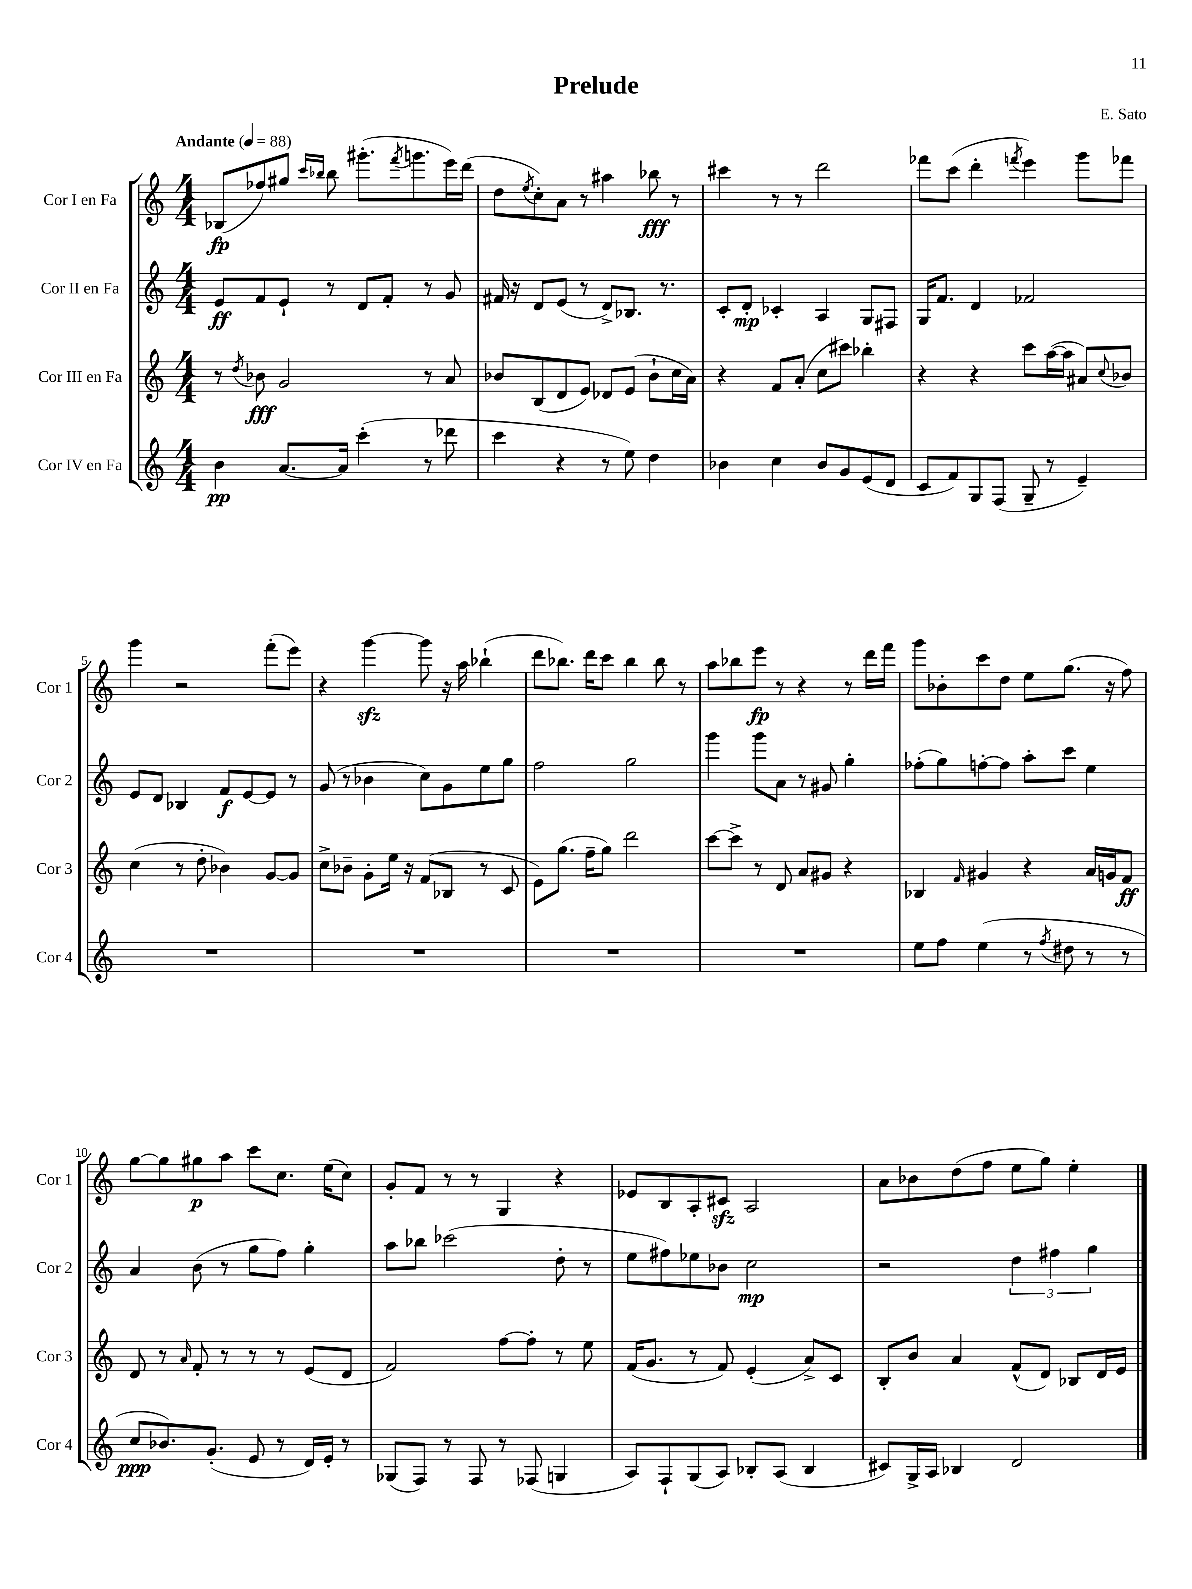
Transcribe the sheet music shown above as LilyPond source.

\header { title = "Prelude" composer = "E. Sato" }
<<
\new StaffGroup <<
\new Staff = "s0" \with { instrumentName = "Cor I en Fa" shortInstrumentName = "Cor 1" } {
    \clef treble \key c \major \numericTimeSignature \time 4/4 \tempo "Andante" 4 = 88
    bes8\fp( fes''8) gis''8 \grace { c'''16 bes''16 } bes''8 gis'''8.-.( \acciaccatura { f'''8 } g'''8. e'''16) d'''16( |
    d''8 \acciaccatura { e''8 } c''8-.) a'8 r8 ais''4 bes''8\fff r8 |
    cis'''4 r8 r8 d'''2 |
    fes'''8 c'''8( d'''4-. \acciaccatura { f'''8 } e'''4) g'''8 fes'''8 |
    g'''4 r2 f'''8-.( e'''8) |
    r4 g'''4~\sfz g'''8 r16 a''16 bes''4-!( |
    d'''8 bes''8.) d'''16 c'''8 bes''4 bes''8 r8 |
    a''8 bes''8 e'''8\fp r8 r4 r8 d'''16 f'''16 |
    g'''8 bes'8-. c'''8 d''8 e''8 g''8.( r16 f''8) |
    g''8~ g''8 gis''8\p a''8 c'''8 c''8. e''16( c''8) |
    g'8-. f'8 r8 r8 g4 r4 |
    ees'8 b8 a8-. cis'8\sfz a2 |
    a'8 bes'8 d''8( f''8 e''8 g''8) e''4-. \bar "|." |
}
\new Staff = "s1" \with { instrumentName = "Cor II en Fa" shortInstrumentName = "Cor 2" } {
    \clef treble \key c \major \numericTimeSignature \time 4/4
    e'8\ff f'8 e'8-! r8 d'8 f'8-. r8 g'8 |
    fis'16 r16 d'8 e'8( r8 d'8->) bes8. r8. |
    c'8-. d'8-.\mp ces'4-. a4 g8 fis8 |
    g16 f'8. d'4 fes'2 |
    e'8 d'8 bes4 f'8\f e'8~ e'8 r8 |
    g'8( r8 bes'4 c''8) g'8 e''8 g''8 |
    f''2 g''2 |
    g'''4 g'''8 a'8 r8 gis'8 g''4-. |
    fes''8-.( g''8) f''8~-. f''8 a''8-. c'''8 e''4 |
    a'4 b'8( r8 g''8 f''8) g''4-. |
    a''8 bes''8 ces'''2( d''8-. r8 |
    e''8 fis''8) ees''8 bes'8 c''2\mp |
    r2 \tuplet 3/2 { d''4 fis''4 g''4 } \bar "|." |
}
\new Staff = "s2" \with { instrumentName = "Cor III en Fa" shortInstrumentName = "Cor 3" } {
    \clef treble \key c \major \numericTimeSignature \time 4/4
    r8 \acciaccatura { d''8 } bes'8\fff g'2 r8 a'8 |
    bes'8 b8( d'8 e'8) des'8 e'8( bes'8-! c''16 a'16) |
    r4 f'8 a'8-.( c''8 cis'''8) bes''4-. |
    r4 r4 c'''8 a''16~( a''16 ais'8) \appoggiatura { c''8 } bes'8 |
    c''4( r8 d''8-. bes'4) g'8~ g'8 |
    c''8-> bes'8-- g'8-. e''16 r16 f'8( bes8 r8 c'8 |
    e'8) g''8.( f''16-- g''8) d'''2 |
    c'''8~ c'''8-> r8 d'8 a'8 gis'8 r4 |
    bes4 \grace { f'16 } gis'4 r4 a'16 g'16 f'8\ff |
    d'8 r8 \grace { a'16 } f'8-. r8 r8 r8 e'8( d'8 |
    f'2) f''8~ f''8-. r8 e''8 |
    f'16( g'8. r8 f'8) e'4-.( a'8->) c'8 |
    b8-. b'8 a'4 f'8-^( d'8) bes8 d'16 e'16 \bar "|." |
}
\new Staff = "s3" \with { instrumentName = "Cor IV en Fa" shortInstrumentName = "Cor 4" } {
    \clef treble \key c \major \numericTimeSignature \time 4/4
    b'4\pp a'8.~ a'16 c'''4-.( r8 des'''8 |
    c'''4 r4 r8 e''8) d''4 |
    bes'4 c''4 bes'8 g'8 e'8( d'8 |
    c'8 f'8) g8 f8( g8-- r8 e'4--) |
    R1 |
    R1 |
    R1 |
    R1 |
    e''8 f''8 e''4( r8 \acciaccatura { f''8 } dis''8 r8 r8 |
    c''8\ppp bes'8.) g'8.-.( e'8 r8 d'16) e'16-. r8 |
    ges8( f8) r8 f8 r8 fes8( g4 |
    a8) f8-! g8( a8) bes8-. a8( bes4 |
    cis'8) g16-> a16 bes4 d'2 \bar "|." |
}
>>
>>
